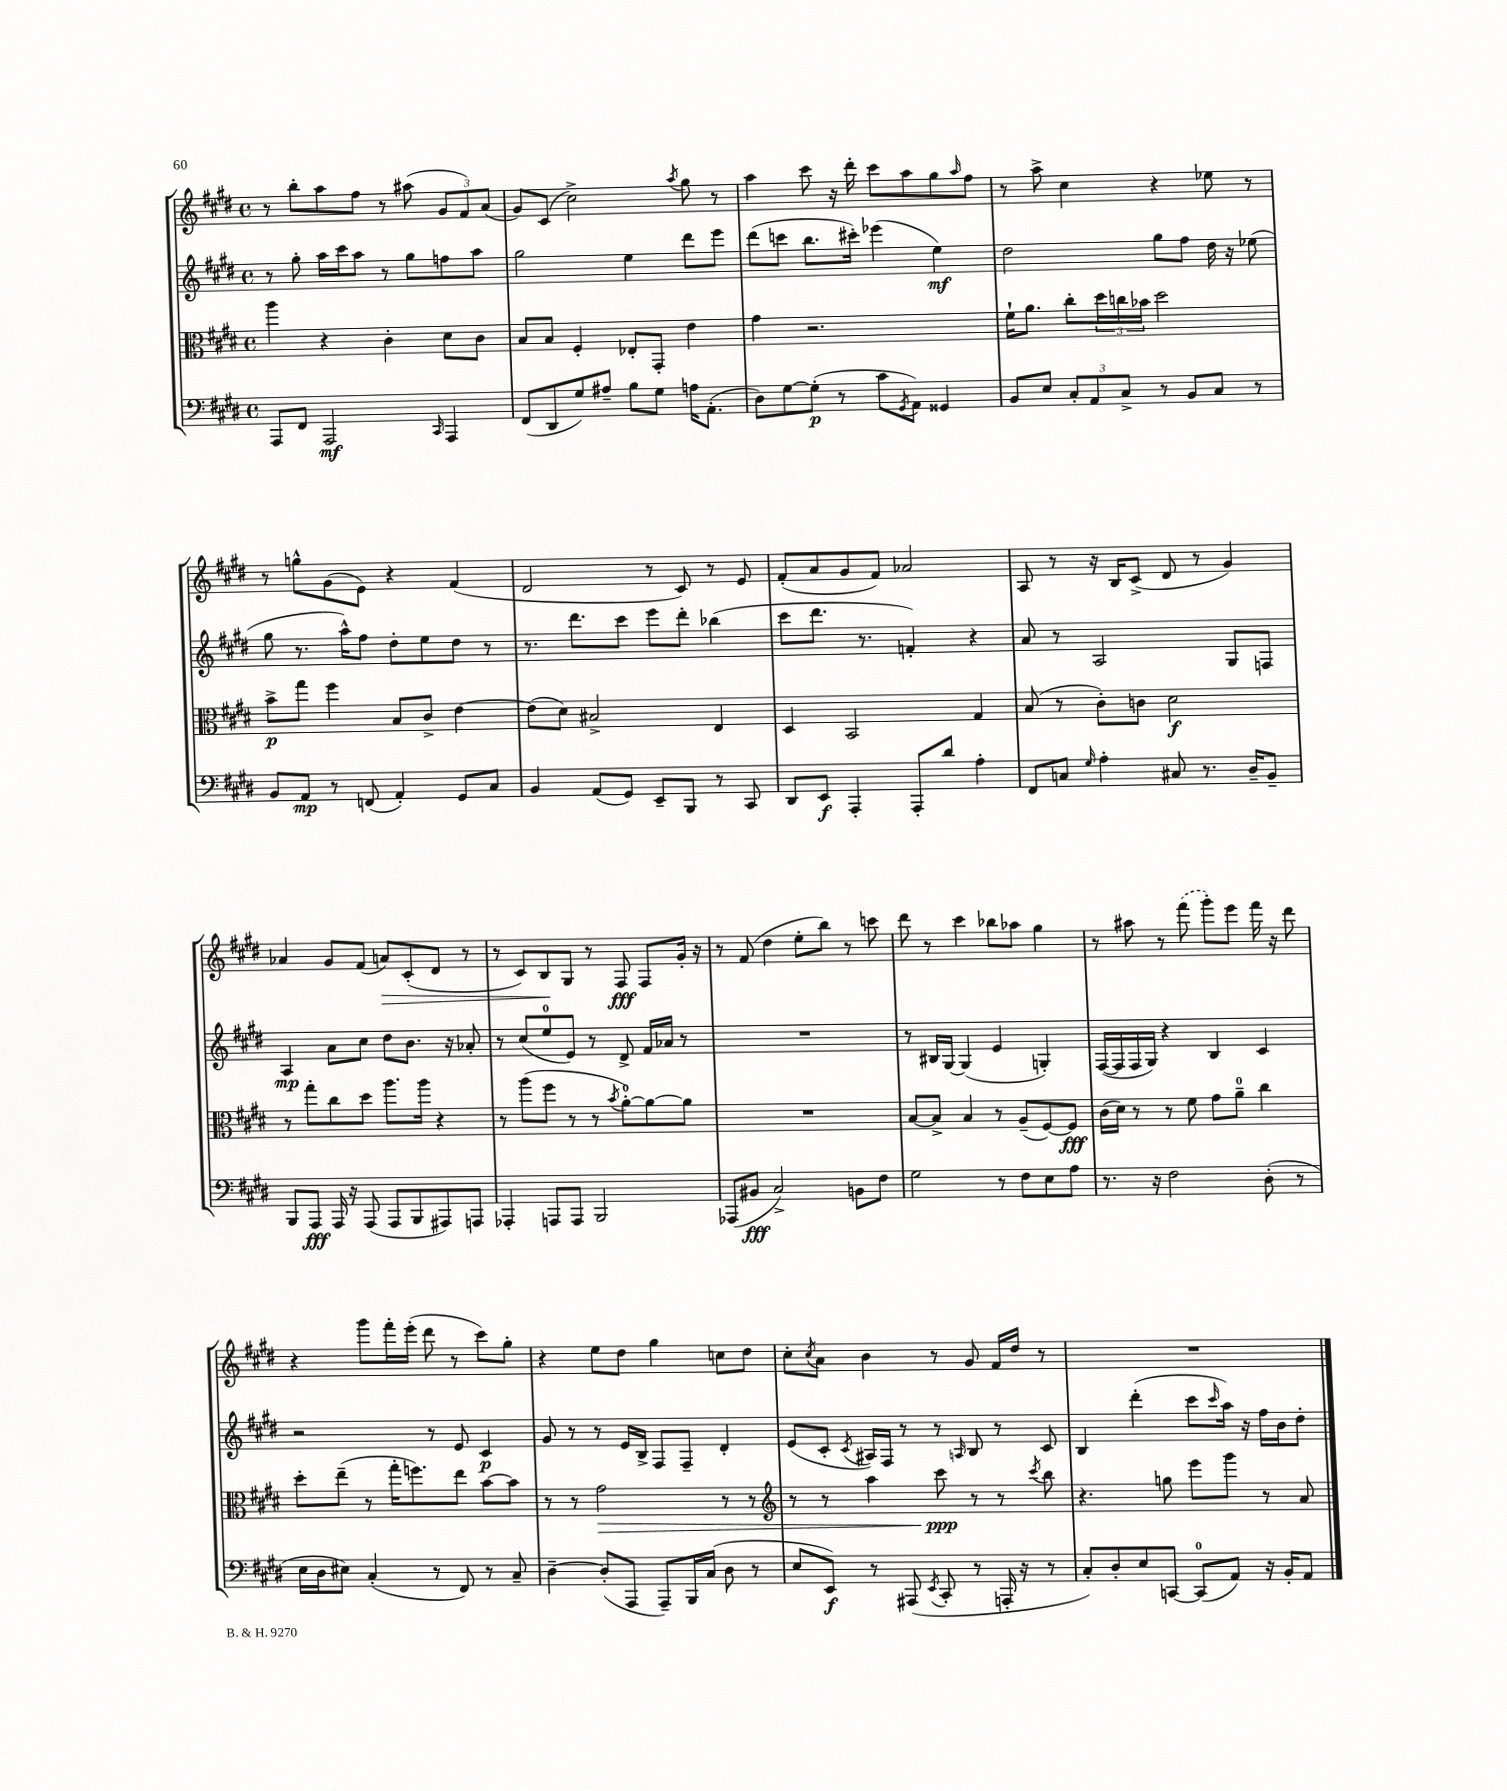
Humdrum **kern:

**kern	**kern	**kern	**kern
*staff4	*staff3	*staff2	*staff1
*clefF4	*clefC3	*clefG2	*clefG2
*k[f#c#g#d#]	*k[f#c#g#d#]	*k[f#c#g#d#]	*k[f#c#g#d#]
*M4/4	*M4/4	*M4/4	*M4/4
*met(c)	*met(c)	*met(c)	*met(c)
8AAA/L	4aa\	8r	8r
8FF#/J	.	8gg#'\	8bb'\L
2AAA/	4r	16aa\LL	8aa\
.	.	16ccc#\J	.
.	.	8aa\J	8ff#\J
.	4c#'\	8r	8r
.	.	8gg#\L	(8aa#\
16qqCC#/	.	.	.
4AAA/	8d#\L	8ff\	12g#/L
.	.	.	12f#/)
.	8c#\J	8aa\J	.
.	.	.	(12a/J
=	=	=	=
(8FF#/L	8B/L	2gg#\	8g#/L)
8DD#/	8B/J	.	(8c#/J
8G#/)	4F#'/	.	2cc#^\)
8A#~/J	.	.	.
8B\L	8E-'/L	4ee\	.
8G#\J	8GG#'/J	.	.
.	.	.	8qaa/
16A\LK	4e\	8ddd#\L	8gg#\
(8.AA'\J	.	.	.
.	.	8eee\J	8r
=	=	=	=
8D#\L)	4g#\	(8ddd#\L	4aa\
[8G#\	.	8ccc\J	.
(8G#'\]J	2.r	8.bb\L	8ccc#\
8r	.	.	16r
.	.	16ccc#'\Jk)	16ddd#'\
8c#\L	.	(4eee-\	8ccc#\L
8qGG#/	.	.	.
8AA\J)	.	.	8aa\
4GG##/	.	4ee\)	8gg#\
.	.	.	16qqaa/
.	.	.	8ff#\J
=	=	=	=
8BB/L	16f#`\LK	2dd#\	8r
.	8.a\J	.	.
8E/J	.	.	8aa^\
12C#'/L	8cc#'\L	.	4cc#\
12AA/	.	.	.
.	24dd#\L	.	.
12C#^/J	24cc\	.	.
.	24b-\JJ	.	.
8r	2dd#\	8gg#\L	4r
8BB/L	.	8ff#\J	.
8C#/J	.	16dd#\	8ee-\
.	.	16r	.
8r	.	(8ee-\	8r
=	=	=	=
8BB/L	8b^\L	8gg#\	8r
8AA/J	8gg#\J	8.r	8gg^^\L
8r	4ff#\	.	(8g#\
.	.	16aa^^\LK)	.
(8FF/	.	8ff#\J	8e\J)
4AA'/)	8B/L	8dd#'\L	4r
.	8c#^/J	8ee\	.
8GG#/L	[4e\	8dd#\J	(4f#/
8C#/J	.	8r	.
=	=	=	=
4BB/	(8e\]L	8.r	2d#/
.	8d#\J)	.	.
.	.	8.ddd#\L	.
(8AA/L	2B#^/	.	.
8GG#/J)	.	8ccc#\J	.
8EE~/L	.	8eee\L	8r
8BBB/J	.	8ddd#'\J	8c#/)
8r	4E/	(4bb-\	8r
8CC#/	.	.	8e/
=	=	=	=
8DD#/L	4D#/	8ccc#\L	(8f#'/L
8EE/J	.	8.ddd#\J	8a/
4AAA'/	2BB/	.	8g#/
.	.	8.r	.
.	.	.	8f#/J)
8AAA'/L	.	4f'/)	2a-/
8d#/J	.	.	.
4A'\	4G#/	4r	.
=	=	=	=
8FF#/L	(8B/	8a/	8A/
8C/J	8r	8r	8r
16qqG#/	.	.	.
4A'\	8c#'\L)	2A/	16r
.	.	.	16B/LK
.	8c\J	.	(8c#^/J
8C#/	2d#\	.	8d#/
8.r	.	.	8r
.	.	8G#/L	4g#/)
16D#~/LK	.	.	.
8BB~/J	.	8F/J	.
=	=	=	=
8BBB/L	8r	4A/	4a-/
8AAA/J	8gg#'\L	.	.
16AAA/	8cc#\	8a\L	8g#/L
16r	.	.	.
(8AAA/	8dd#\J	8cc#\J	(8f#/J
8AAA/L	8.aa\L	8dd#\L	8a/L)
8BBB/	.	8.b\J	(8c#'/
.	16aa\Jk	.	.
8AAA#/)	4r	.	8d#/J
.	.	16r	.
8AAA/J	.	8a-'/	8r
=	=	=	=
4AAA-'/	8r	8r	8r
.	(8aa\L	(8cc#/L	8c#/L)
8AAA/L	8ff#\J	8ee/	8B/
8AAA/J	8r	8e/J)	8G#/J
2BBB/	8r	8r	8r
.	8qb/	.	.
.	[8a'\L)	8d#^/	8F#/
.	8a\_	16f#/LL	8F#/L
.	.	16a-/JJ	.
.	8a\]J	8r	16g#'/Jk
.	.	.	16r
=	=	=	=
(8AAA-/L	1r	1r	8r
8BB#/J	.	.	(8f#/
2C#^/)	.	.	4dd#\
.	.	.	8ee'\L
.	.	.	8bb\J)
8BB\L	.	.	8r
8F#\J	.	.	8ccc\
=	=	=	=
2G#\	[8B/L	8r	8ddd#\
.	8B^/]J	16B#/LL	8r
.	.	[16G#/JJ	.
.	4B/	(4G#/]	4ccc#\
8r	8r	4e/	8bb-\L
8F#\L	(8A~/L	.	8aa-\J
8E\	[8F#/)	4G'/)	4gg#\
8A\J	8F#/]J	.	.
=	=	=	=
8.r	(16c#\LL	([16F#/LL	8r
.	16d#\JJ)	16F#/]	.
.	8r	16F#/	8aa#\
16r	.	16G#/JJ)	.
2F#\	8r	4r	8r
.	8f#\	.	(8fff#\
.	8g#\L	4B/	8ggg#'\L)
.	8a~\J	.	8eee\J
(8D#'\	4cc#\	4c#/	16fff#\
.	.	.	16r
8r	.	.	8ddd#\
=	=	=	=
16E\LL	8dd#'\L	2r	4r
16D#\J	.	.	.
8E#\J)	(8ee~\J	.	.
(4C#'/	8r	.	8ggg#\L
.	16gg#'\LK	.	16fff#'\L
.	8.ff\)	.	(16eee'\JJ
8r	.	8r	8ddd#\
8FF#/)	8ee\J	8e/	8r
8r	[8b\L	4c#/	8ccc#\L)
8C#~/	8b\]J	.	8gg#'\J
=	=	=	=
[4D#~\	8r	8g#/	4r
.	8r	8r	.
(8D#'/]L	2g#\	8r	8ee\L
8AAA/J	.	16e/LL	8dd#\J
.	.	16B^/JJ	.
8AAA~/L)	.	8F#/L	4gg#\
16BBB/L	.	8F#~/J	.
(16C#/JJ	.	.	.
8D#\	8r	4d#'/	8cc\L
8r	8r	.	8dd#\J
=	=	=	=
*	*clefG2	*	*
8E/L	8r	(8e/L	8cc#'\L
.	.	.	8qcc#/
8EE/J)	8r	8c#'/J	8a\J
.	.	8qc#/	.
8r	4aa\	16A#/LL)	4b\
.	.	16F#/JJ	.
(8AAA#/	.	8r	.
8qEE/	.	.	.
8CC#'/	8ccc#\	8r	8r
.	.	16qqA/	.
8r	8r	8B/	8g#/
16AAA'/	8r	8r	16f#/LL
16r	.	.	16dd#/JJ
.	8qccc#/	.	.
8r	8bb\	8c#/	8r
=	=	=	=
8C#'/L)	4.r	4B/	1r
8D#'/	.	.	.
8E/	.	(4ddd#'\	.
[8CC/J	8gg\	.	.
(8CC/]L	8eee\L	8ccc#\L	.
.	.	16qqccc#/	.
8AA/J)	8ggg#\J	16aa\Jk)	.
.	.	16r	.
16r	8r	16ff#\LL	.
16BB'/LK	.	16b\J	.
8AA/J	8a/	8dd#'\J	.
==	==	==	==
*-	*-	*-	*-
